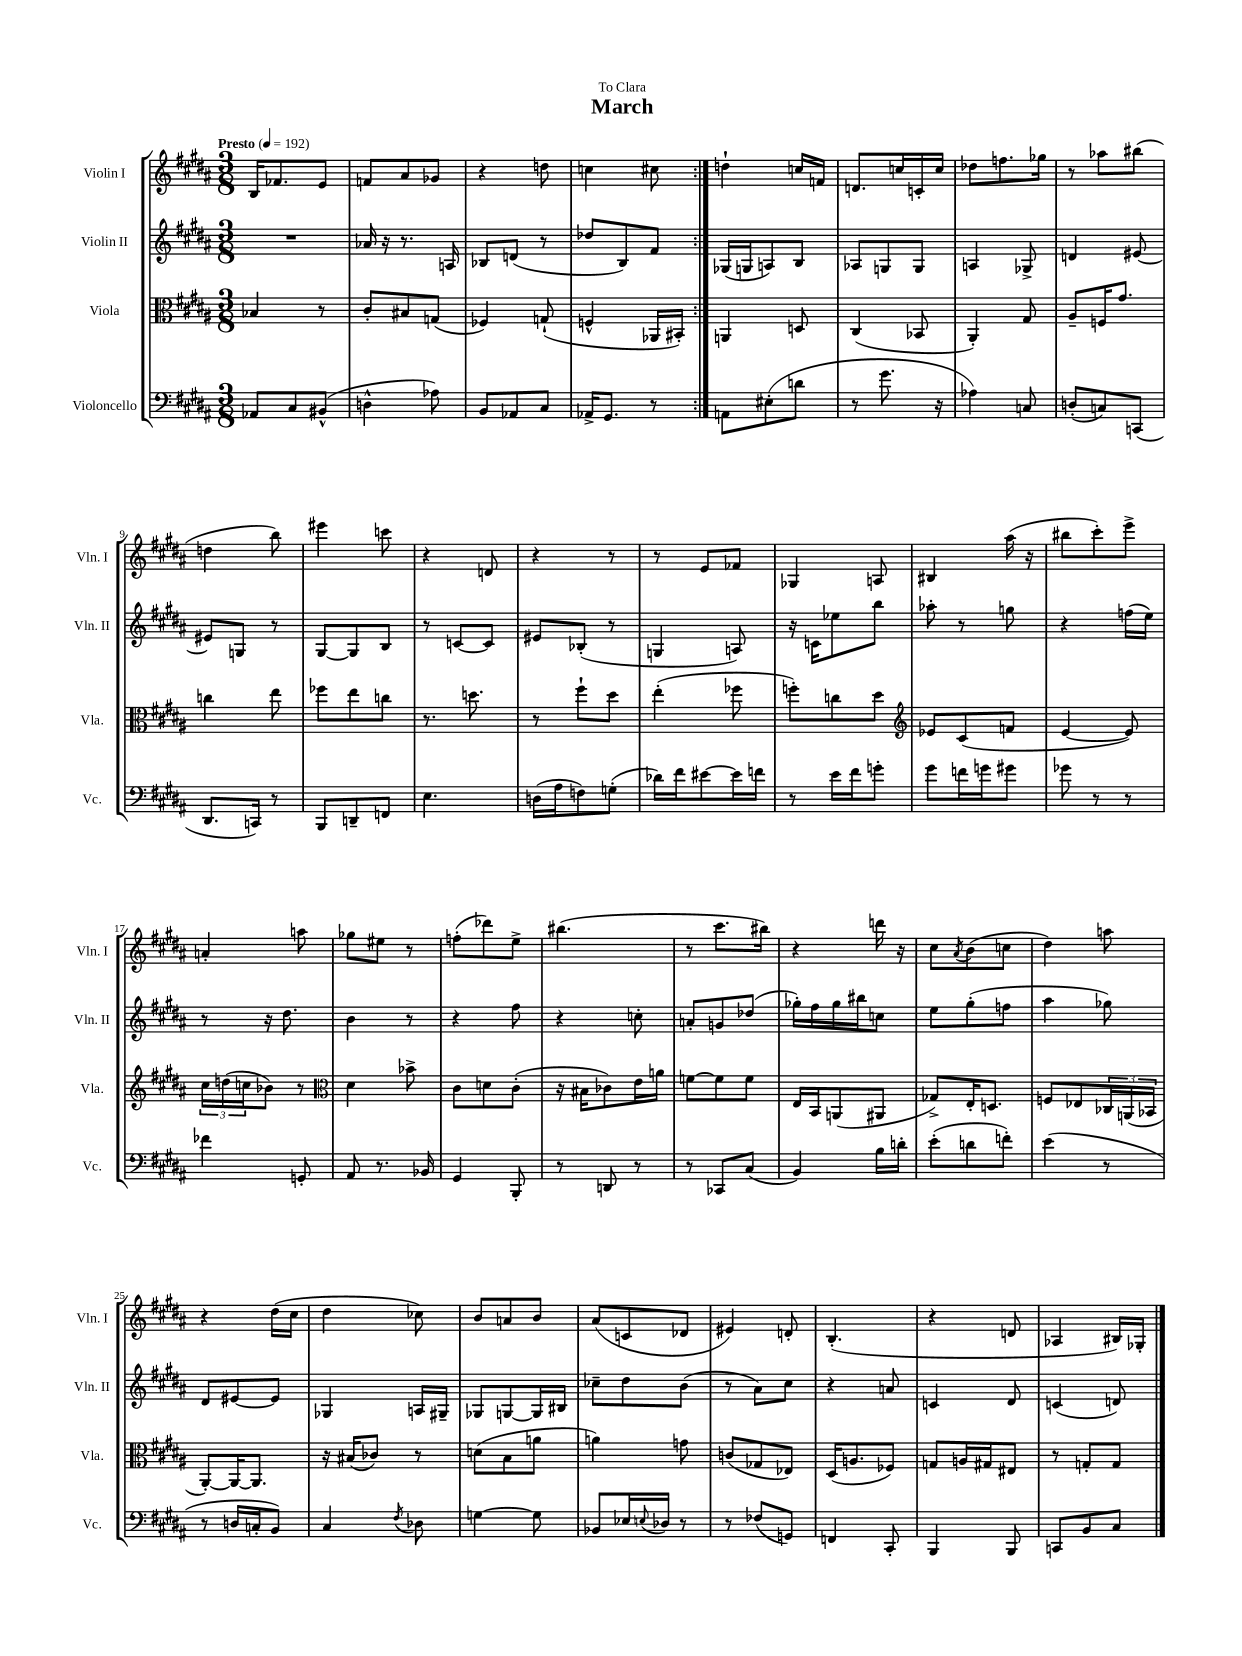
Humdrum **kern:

**kern	**kern	**kern	**kern
*staff4	*staff3	*staff2	*staff1
*clefF4	*clefC3	*clefG2	*clefG2
*k[f#c#g#d#a#]	*k[f#c#g#d#a#]	*k[f#c#g#d#a#]	*k[f#c#g#d#a#]
*M3/8	*M3/8	*M3/8	*M3/8
*MM192	*MM192	*MM192	*MM192
8AA-/L	4B-/	4.r	16B/LK
.	.	.	8.f-/
8C#/	.	.	.
(8BB#^^/J	8r	.	8e/J
=	=	=	=
4D^^\	8c#'/L	16a-/	8f/L
.	.	16r	.
.	8B#/	8.r	8a#/
8A-\)	(8G/J	.	8g-/J
.	.	16A/	.
=	=	=	=
8BB/L	4F-/)	8B-/L	4r
8AA-/	.	(8d/J	.
8C#/J	(8G`/	8r	8dd\
=	=	=	=
16AA-^/LK	4F^^/	8dd-/L	4cc\
8.GG#/J	.	.	.
.	.	8B/)	.
8r	16AA-/LL	8f#/J	8cc#\
.	16BB#'/JJ)	.	.
=:|!	=:|!	=:|!	=:|!
8AA\L	4AA/	(16G-/LL	4dd`\
.	.	16G/J	.
(8E#'\	.	8A/)	.
8d\J	8D/	8B/J	16cc/LL
.	.	.	16f/JJ
=	=	=	=
8r	(4C#/	8A-/L	8.d/L
8.g#\	.	8G/	.
.	.	.	16cc/L
.	8BB-/	8G/J	16c'/
16r	.	.	16cc/JJ
=	=	=	=
4A-\)	4AA#'/)	4A/	8dd-\L
.	.	.	8.ff\
8C/	8G#/	8G-^/	.
.	.	.	16gg-\Jk
=	=	=	=
(8D'/L	8A#~/L	4d/	8r
8C/)	16F/K	.	8aa-\L
.	8.g#/J	.	.
(8CC/J	.	[8e#/	(8bb#\J
=	=	=	=
8.DD#/L	4cc\	8e#/]L	4dd\
.	.	8G/J	.
16CC/Jk)	.	.	.
8r	8ee\	8r	8bb\)
=	=	=	=
8BBB/L	8ff-\L	[8G#/L	4eee#\
8DD~/	8ee\	8G#/]	.
8FF/J	8cc\J	8B/J	8ccc\
=	=	=	=
4.E\	8.r	8r	4r
.	.	[8c/L	.
.	8.dd\	.	.
.	.	8c/]J	8d/
=	=	=	=
(16D\LL	8r	8e#/L	4r
16A#\J	.	.	.
8F\)	8ff#`\L	(8B-'/J	.
(8G'\J	8dd#\J	8r	8r
=	=	=	=
16d-\LL)	(4ee'\	4G/	8r
16f#\J	.	.	.
[8e#\	.	.	8e/L
16e#\]L	8ff-\	8A/)	8f-/J
16f\JJ	.	.	.
=	=	=	=
8r	8ff'\L)	16r	4G-/
.	.	16c\LK	.
16e\LL	8cc\	8ee-\	.
16f#\J	.	.	.
8g'\J	8dd#\J	8bb\J	8A/
=	=	=	=
*	*clefG2	*	*
8g#\L	8e-/L	8aa-'\	4B#/
16f\L	(8c#/	8r	.
16g\J	.	.	.
8g#\J	8f/J	8gg\	(16aa#\
.	.	.	16r
=	=	=	=
8g-\	[4e/	4r	8bb#\L
8r	.	.	8ccc#'\)
8r	8e/])	(16ff\LL	8eee^\J
.	.	16ee\JJ)	.
=	=	=	=
4f-\	24cc#\LL	8r	4a'/
.	(24dd\	.	.
.	24cc\J	.	.
.	8b-\J)	16r	.
.	.	8.dd#\	.
8GG'/	8r	.	8aa\
=	=	=	=
*	*clefC3	*	*
8AA#/	4d#\	4b\	8gg-\L
8.r	.	.	8ee#\J
.	8b-^\	8r	8r
16BB-/	.	.	.
=	=	=	=
4GG#/	8c#\L	4r	(8ff'\L
.	8d\	.	8ddd-\)
8BBB'/	(8c#'\J	8ff#\	8ee^\J
=	=	=	=
8r	16r	4r	(4.bb#\
.	16B#\LK	.	.
8DD/	8c-\)	.	.
8r	16e\L	8cc'\	.
.	16a\JJ	.	.
=	=	=	=
8r	[8f\L	8a'/L	8r
8CC-/L	8f\]	8g/	8.ccc#\L
(8C#/J	8f\J	(8dd-/J	.
.	.	.	16bb#\Jk)
=	=	=	=
4BB/)	16E/LL	16gg-'\LL)	4r
.	16BB/J	16ff#\	.
.	(8AA/	16gg-\	.
.	.	16bb#\J	.
16B\LL	8AA#/J	8cc\J	16ddd\
16d'\JJ	.	.	16r
=	=	=	=
(8e'\L	8G-^/L)	8ee\L	8cc#\L
.	.	.	8qa#/
8d\	16E'/K	(8gg#'\	(8b\
.	8.D/J	.	.
8f'\J)	.	8ff\J	8cc\J
=	=	=	=
(4e\	8F/L	4aa#\	4dd#\)
.	8E-/	.	.
8r	24C-/L	8gg-\)	8aa\
.	(24AA/	.	.
.	24BB-/JJ	.	.
=	=	=	=
8r	[8AA#'/L)	8d#/L	4r
16D/LL	16AA#/_K	[8e#/	.
16C'/J	8.AA#/]J	.	.
8BB/J)	.	8e#/]J	(16dd#\LL
.	.	.	16cc#\JJ
=	=	=	=
4C#/	16r	4G-/	4dd#\
.	(16B#/LK	.	.
.	8c-/J)	.	.
8qF#/	.	.	.
8D-\	8r	16A/LL	8cc-\)
.	.	16G#~/JJ	.
=	=	=	=
[4G\	(8d\L	8G-/L	8b/L
.	8B\	[8G/	8a/
8G\]	8a\J	16G/]L	8b/J
.	.	16B#/JJ	.
=	=	=	=
8BB-/L	4a\)	8cc-~\L	(8a#/L
16E-/L	.	8dd#\	8c/
8qqE/	.	.	.
16D-/JJ	.	.	.
8r	8g\	(8b\J	8d-/J
=	=	=	=
8r	(8c/L	8r	4e#/)
(8F-/L	8G-/	8a#\L)	.
8GG/J)	8E-/J)	8cc#\J	8d'/
=	=	=	=
4FF/	(16D#/LK	4r	(4.B'/
.	8.A/	.	.
8CC#'/	8F-/J)	8a/	.
=	=	=	=
4BBB/	8G/L	4c/	4r
.	16A/L	.	.
.	16G#/J	.	.
8BBB/	8E#/J	8d#/	8d/
=	=	=	=
8CC/L	8r	(4c/	4A-/
8BB/	8G'/L	.	.
8C#/J	8G/J	8d/)	16B#/LL)
.	.	.	16G-'/JJ
==	==	==	==
*-	*-	*-	*-
